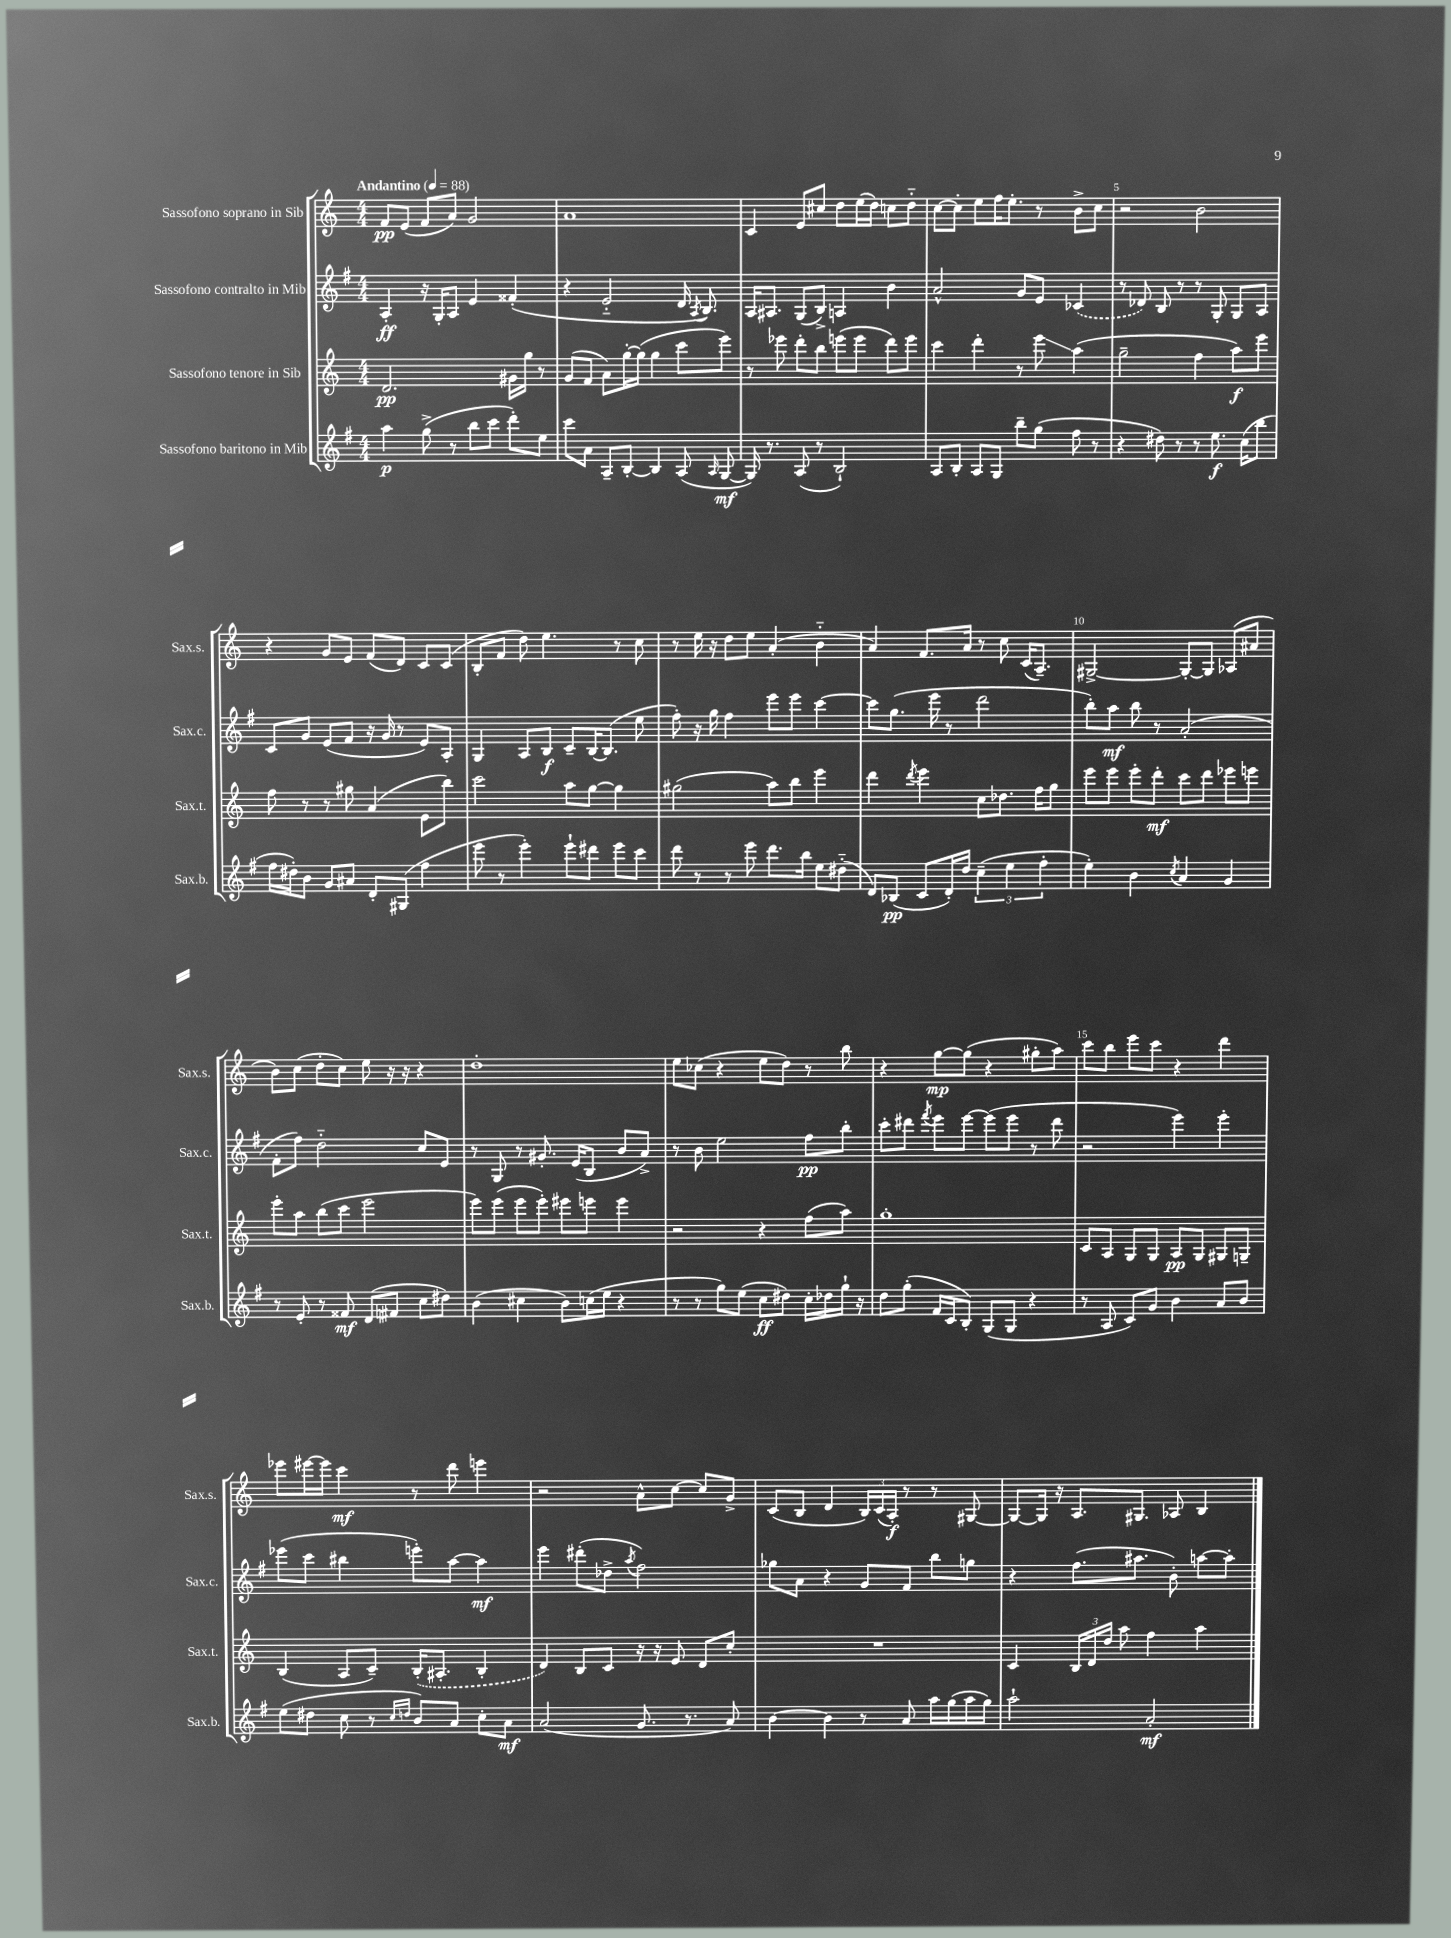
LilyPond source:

<<
\new StaffGroup <<
\new Staff = "s0" \with { instrumentName = "Sassofono soprano in Sib" shortInstrumentName = "Sax.s." } {
    \clef treble \key c \major \numericTimeSignature \time 4/4 \tempo "Andantino" 4 = 88
    \autoBeamOff f'8[\pp e'8]( f'8[ a'8]) g'2 |
    a'1 |
    c'4 e'8[ cis''8] d''8[ e''16( d''16]) c''8[ d''8]-_ |
    c''8[~ c''8]-. e''8[ f''16 e''8.]-. r8 b'8[-> c''8] |
    r2 b'2 |
    r4 g'8[ e'8] f'8[( d'8]) c'8[ c'8]( |
    b8[-. f'8] d''8) e''4. r8 c''8 |
    r8 e''16 r16 d''8[ e''8] a'4-.( b'4-_ |
    a'4) f'8.[ a'16] r8 c''8 c'16[( a8.]--) |
    gis2~-> gis8[~-. gis8] aes8[( ais'8] |
    b'8[) c''8]( d''8[-. c''8]) e''8 r16 r16 r4 |
    d''1-. |
    e''8[ ces''8]( r4 e''8[ d''8]) r8 b''8 |
    r4 g''8[~\mp g''8]( r4 gis''8[-. a''8]) |
    c'''8[ b''8] e'''8[ c'''8] r4 d'''4 |
    ees'''8[ eis'''16~ eis'''16] c'''4\mf r8 d'''8 e'''4 |
    r2 a'8[-^ c''8]~ c''8[ g'8]-> |
    c'8[( b8] d'4 \tuplet 3/2 { b16[) c'16( a16]-.\f) } r8 r8 gis8~ |
    gis8[~ gis16] r16 a8.[ gis8.] aes8 b4 \bar "|." |
}
\new Staff = "s1" \with { instrumentName = "Sassofono contralto in Mib" shortInstrumentName = "Sax.c." } {
    \clef treble \key g \major \numericTimeSignature \time 4/4
    \autoBeamOff a4-.\ff r16 g16[-. a8] e'4 fisis'4-.( |
    r4 e'2-_ d'16 \acciaccatura { a8 } b8.) |
    a16[ ais8.] g8[( b8]->) a4 b'4 |
    a'2-^ g'8[ e'8] \once \slurDashed ces'4( |
    r8 des'8) b8 r8 r8 g8-. g8[ a8] |
    c'8[ g'8] e'8[( fis'8] r16 g'16 r8 e'8[) a8]-. |
    g4 a8[ b8]\f c'8[-- b16~ b8.]( e''8 |
    fis''8-.) r16 g''16 fis''4 e'''8[ e'''8] c'''4~ |
    c'''8[ g''8.]( e'''16 r8 d'''2 |
    b''8[-.) a''8]\mf b''8 r8 a'2-.( |
    fis'8[-. fis''8]) d''2-_ c''8[ e'8] |
    r8 g8 r8 gis'8.-. e'16[( b8] b'8[ a'8]->) |
    r8 b'8 e''2 fis''8[\pp b''8]-. |
    c'''8[-. dis'''8] \acciaccatura { fis'''8 } e'''8[ e'''8]~ e'''8[( e'''8] r8 dis'''8 |
    r2 e'''4) e'''4-. |
    ees'''8[( c'''8] bis''4 e'''8[-.) a''8]~ a''4\mf |
    e'''4 dis'''8[-.( des''8]-> \acciaccatura { a''8 } fis''2) |
    ges''8[ a'8] r4 g'8[ fis'8] b''8[ g''8] |
    r4 fis''8.[( ais''8.] b'8-.) a''8[~ a''8]-. \bar "|." |
}
\new Staff = "s2" \with { instrumentName = "Sassofono tenore in Sib" shortInstrumentName = "Sax.t." } {
    \clef treble \key c \major \numericTimeSignature \time 4/4
    \autoBeamOff d'2.\pp gis'16[ g''16] r8 |
    g'8[( f'8] a'8[) g''16~-. g''16]( g''4 c'''8[ e'''8]) |
    r8 ees'''8 d'''8[-. b''8] e'''8[( e'''8] d'''8[) e'''8] |
    c'''4 d'''4-. r8 e'''8\glissando a''4( |
    g''2-- f''4 a''8[\f) e'''8] |
    f''8 r8 r8 gis''8 a'4( e'8[ b''8]) |
    c'''2 a''8[ g''8]~ g''4 |
    gis''2( a''8[) b''8] e'''4 |
    d'''4 \acciaccatura { d'''8 } e'''4 c''8[ des''8.] f''16[ g''8] |
    e'''8[ e'''8] e'''8[-. d'''8]-.\mf c'''8[ d'''8] ees'''8[ e'''8] |
    e'''8[-. a''8] b''8[( c'''8] e'''2 |
    e'''8[) e'''8]( e'''8[ e'''8]-.) eis'''8[ e'''8] e'''4 |
    r2 r4 f''8[( a''8]) |
    g''1-. |
    c'8[ a8] g8[ g8] a8[\pp g8] gis8[ g8]-- |
    b4( a8[ c'8]--) \once \slurDashed b16[-.( ais8.]-. b4-. |
    d'4) b8[ c'8] r16 r16 e'8 d'8[ c''8]-. |
    R1 |
    c'4 \tuplet 3/2 { b16[ d'16 d''16] } a''8 f''4 a''4 \bar "|." |
}
\new Staff = "s3" \with { instrumentName = "Sassofono baritono in Mib" shortInstrumentName = "Sax.b." } {
    \clef treble \key g \major \numericTimeSignature \time 4/4
    \autoBeamOff a''4\p g''8->( r8 b''8[ c'''8] d'''8[-.) e''8] |
    c'''8[ a'8] a8[-- b8]~-. b4 a8( \grace { a16 } g8~\mf |
    g16) r8. a8( r8 b2-!) |
    a8[ b8]-. a8[ g8] b''8[-- g''8]( fis''8 r8 |
    r4 dis''8) r8 r8 e''8.\f c''16[( b''8] |
    fis''16[ dis''16-.) b'8] g'8[ ais'8] d'8[-. gis8]( fis''4 |
    e'''8 r8 e'''4-.) e'''8[-! dis'''8] e'''8[ c'''8] |
    d'''8 r8 r8 e'''8 d'''8.[ b''16] e''8[ dis''8]-_( |
    d'8[) bes8]\pp( c'8[ d'16-.) d''16] \tuplet 3/2 { c''4--( e''4 fis''4-. } |
    e''4-.) b'4 \acciaccatura { c''8 } a'4 g'4 |
    r8 e'8-. r8 fisis'8\mf d'8[( fis'8] c''8[ dis''8]) |
    b'4( cis''4 b'8[) c''16( e''16] r4 |
    r8 r8 g''8[) e''8]( c''8[\ff dis''8]) c''16[-. des''16 g''16]-! r16 |
    d''8[ g''8]-.( fis'16[ c'16 b8]-.) g8[( g8] r4 |
    r8 a8 c'8[) g'8] b'4 a'8[ b'8] |
    e''8[( dis''8] c''8 r8 \grace { c''16[ d''16] } b'8[) a'8] c''8[-. a'8]\mf |
    a'2( g'8. r8. a'8) |
    b'4~ b'4 r8 a'8 a''16[ g''16( a''16 g''16]) |
    a''2-! a'2-.\mf \bar "|." |
}
>>
>>
\layout { \context { \Score \override BarNumber.break-visibility = ##(#f #t #t) barNumberVisibility = #(every-nth-bar-number-visible 5) } }
